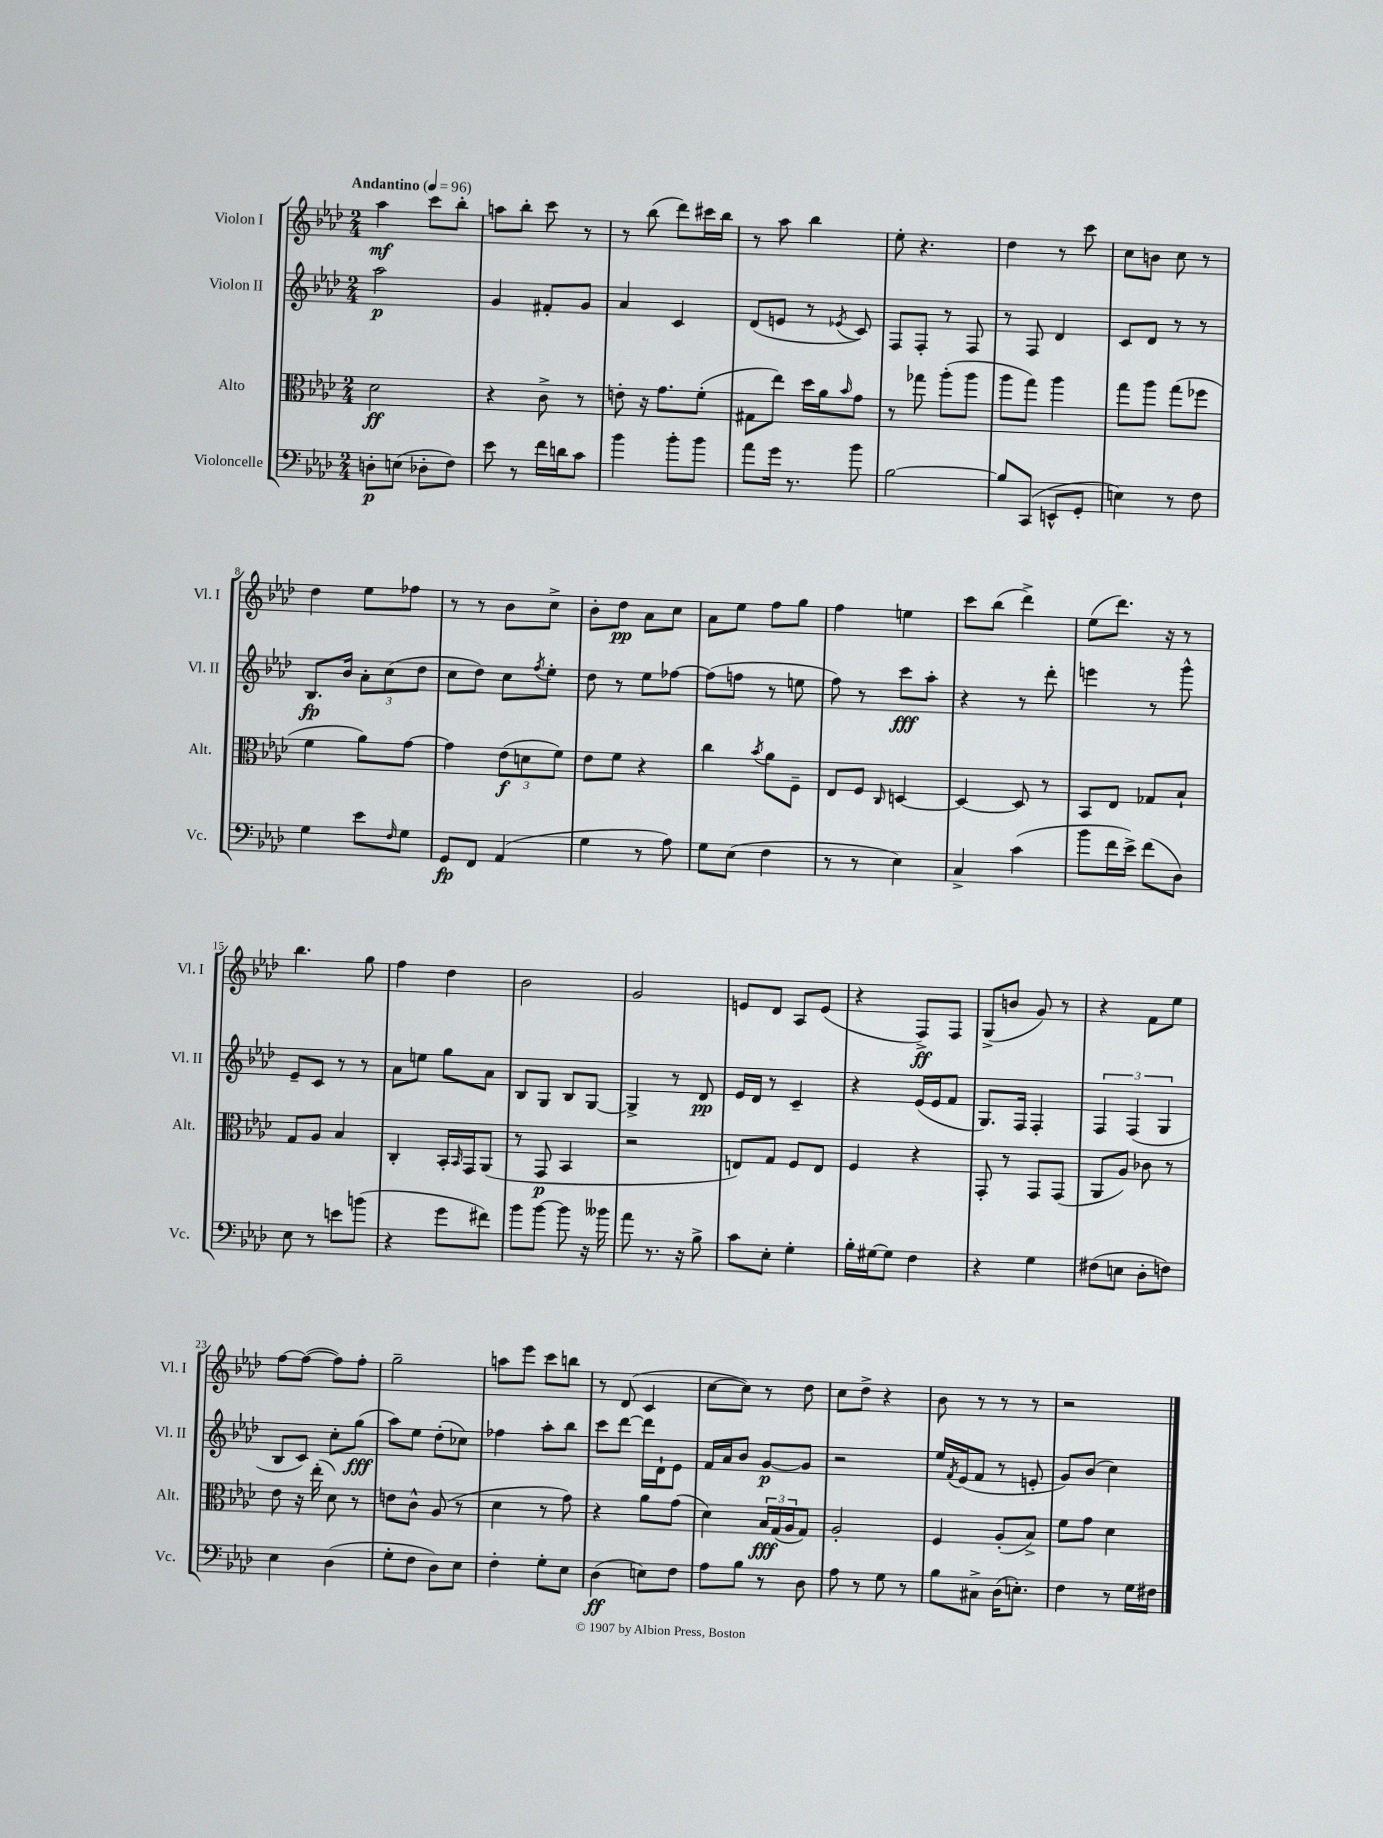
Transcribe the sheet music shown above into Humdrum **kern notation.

**kern	**kern	**kern	**kern
*staff4	*staff3	*staff2	*staff1
*clefF4	*clefC3	*clefG2	*clefG2
*k[b-e-a-d-]	*k[b-e-a-d-]	*k[b-e-a-d-]	*k[b-e-a-d-]
*M2/4	*M2/4	*M2/4	*M2/4
*MM96	*MM96	*MM96	*MM96
8D'	2d-	2aa-	4aa-
(8E	.	.	.
8D-'	.	.	8ccc
8F)	.	.	8bb-'
=	=	=	=
8e-	4r	4g	8aa
8r	.	.	8bb-'
16f	8c^	8f#'	8ccc
16d	.	.	.
8c	8r	8g	8r
=	=	=	=
4b-	8e'	4a-	8r
.	16r	.	(8bb-
.	8.g	.	.
8b-'	.	4c	8ddd-)
8b-	(8f'	.	16ccc#
.	.	.	16bb-
=	=	=	=
8a-	8G#	(8d-	8r
16g	8ee-)	8e	8aa-
8.r	.	.	.
.	16dd-	8r	4bb-
.	16a-	.	.
.	16qqb-	8qe-	.
8b-	8g	8c)	.
=	=	=	=
[2B-	8r	8F	8ee-'
.	8gg-	8F'	4.r
.	(8aa-'	8r	.
.	8aa-	8F	.
=	=	=	=
8B-]	8aa-	8r	4dd-
(8CC	8gg)	8F	.
8EE^^	4aa-	4d-	8r
8GG'	.	.	8ccc
=	=	=	=
4E)	8gg	8c	8cc
.	8aa-	8d-	8b
8r	(8gg	8r	8cc
8F	8ff-	8r	8r
=	=	=	=
4G	4f	8.B-	4dd-
.	.	16b-	.
8e-	8a-)	12a-'	8ee-
.	.	(12cc	.
16qqF	.	.	.
8G	[8g	.	8ff-
.	.	12dd-	.
=	=	=	=
8GG	4g]	8cc	8r
8FF	.	8dd-)	8r
(4AA-	(12e-	8cc	8b-
.	12d	.	.
.	.	8qff	.
.	.	8ee-'	8cc^
.	12f)	.	.
=	=	=	=
4G	8e-	8dd-	8b-'
.	8f	8r	8dd-
8r	4r	8ee-	8a-
8A-)	.	[8ff-	8cc
=	=	=	=
8G	4cc	(8ff-]	8a-
(8E-	.	8ff	8ee-
.	8qb-	.	.
4F	8a-	8r	8ff
.	8F~	8ee	8gg
=	=	=	=
8r	8E-	8ff)	4ff
8r	8F	8r	.
.	16qqC	.	.
4E-)	[4D	8ccc	4ee
.	.	8aa-'	.
=	=	=	=
4C^	4D_	4r	8ccc
.	.	.	(8bb-
(4c	8D]	8r	4ddd-^)
.	8r	8ddd-'	.
=	=	=	=
8b-	8BB-	4eee	(8ee-
16f	8E-	.	8.ddd-)
16e-^)	.	.	.
(8f	8G-	8r	.
.	.	.	16r
8D-)	8B-`	8ggg^^	8r
=	=	=	=
8E-	8G	8e-~	4.bb-
8r	8A-	8c	.
8e	4B-	8r	.
(8b	.	8r	8gg
=	=	=	=
4r	4C'	8a-	4ff
.	.	8ee	.
8g	16BB-'	8gg	4dd-
.	16qqBB-	.	.
.	16GG	.	.
8f#)	(8AA-	8a-	.
=	=	=	=
8b-	8r	8B-	2b-
[8b-	8GG	8G	.
8b-]	4BB-	8B-	.
16r	.	[8G	.
16b--	.	.	.
=	=	=	=
8a-	2r	4G^]	2g
8.r	.	.	.
.	.	8r	.
16r	.	.	.
8B-^	.	8d-	.
=	=	=	=
8c	8E)	16e-	8e
.	.	16d-	.
8E-'	8G	8r	8d-
4G'	8F	4c~	8A-
.	8E	.	(8e
=	=	=	=
16B-'	4F	4r	4r
[16G#	.	.	.
8G#]	.	.	.
4F	4r	(16e-	8F^)
.	.	16e-	.
.	.	8f	8F
=	=	=	=
4r	8GG'	8.G)	(8G^
.	8r	.	8b
.	.	16F	.
4G	8GG	4F'	8g)
.	(8GG	.	8r
=	=	=	=
(8F#	8AA-	6F	4r
8E	8A-)	.	.
.	.	(6F	.
8D-'	8c-	.	8f
.	.	6G	.
8F)	8r	.	8ee-
=	=	=	=
4E-	8e-	8B-	[8ff
.	16r	8c)	(8ff_
.	(16ee-'	.	.
(4D-	8d-)	8cc'	8ff])
.	8r	(8gg	8ff'
=	=	=	=
8G'	8e	8aa-)	2gg~
8F	8c^^	8ee-	.
8D-)	(8A-	(8dd-'	.
8E-	8r	8cc-)	.
=	=	=	=
4F'	4d-	4ff-	8aa
.	.	.	8eee-
8G'	8r	8aa-'	8ccc
8E-	8g)	8bb-	8bb
=	=	=	=
(4D-	4r	8ccc	8r
.	.	[8ddd-	(8d-
8E)	8a-	16ddd-]	4c
.	.	16d-`	.
8F	(8g	8e-	.
=	=	=	=
8A-	4d-)	16f	[8cc
.	.	16a-	.
8B-	.	8b-	8cc])
8r	24B-	[8g	8r
.	(24G	.	.
.	24A-	.	.
8D-	8G)	8g]	8dd-
=	=	=	=
8A-	2A-'	2r	8cc
8r	.	.	8dd-^
8G	.	.	4r
8r	.	.	.
=	=	=	=
8B-	4F	16ee-	8b-
.	.	8qf	.
.	.	(16e-	.
8C#^	.	8f	8r
(16D-	(8A-'	8r	8r
8.E')	.	.	.
.	8B-^)	8e'	8r
=	=	=	=
4F	8f	8g)	2r
.	8g	(8b-	.
8r	4d-	4cc)	.
16G	.	.	.
16F#	.	.	.
==	==	==	==
*-	*-	*-	*-
